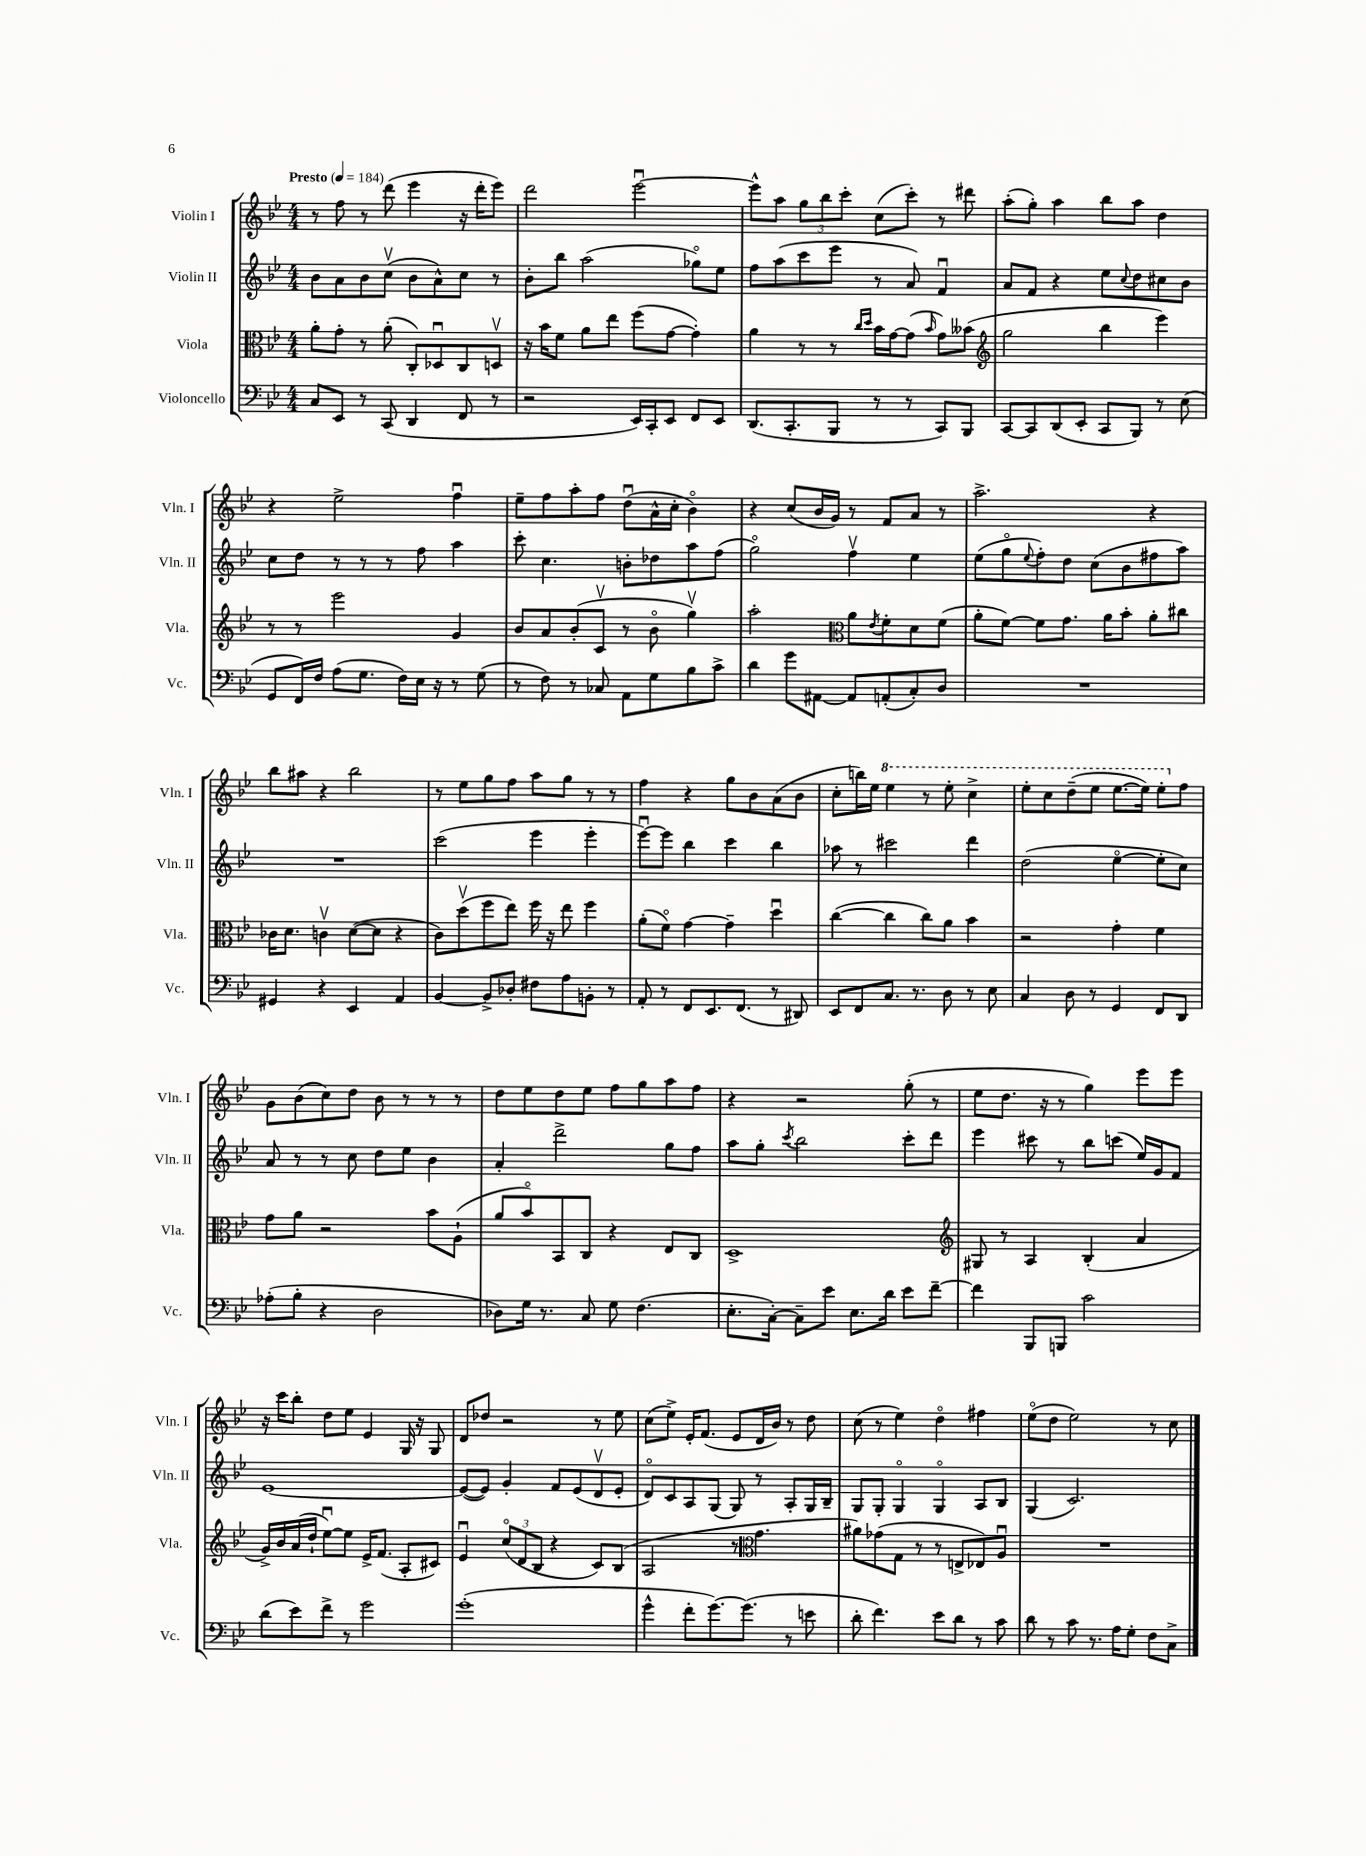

**kern	**kern	**kern	**kern
*staff4	*staff3	*staff2	*staff1
*clefF4	*clefC3	*clefG2	*clefG2
*k[b-e-]	*k[b-e-]	*k[b-e-]	*k[b-e-]
*M4/4	*M4/4	*M4/4	*M4/4
*MM184	*MM184	*MM184	*MM184
8C/L	8a'\L	8b-\L	8r
8EE-/J	8g'\J	8a\	8ff\
8r	8r	8b-\	8r
(8CC/	(8a'\	(8ccv\J	(8ddd\
4DD/	8C'/L)	8b-\L	4eee-\
.	8D-u/	8a^^\)	.
8FF/	8C/	8cc\J	16r
.	.	.	16ddd'\LK
8r	8Dv/J	8r	8eee-\J)
=	=	=	=
2r	16r	8b-'\L	2ddd\
.	16b-\LK	.	.
.	8f\J	8bb-\J	.
.	8a\L	(2aa\	.
.	8ee-\J	.	.
16EE-/LL)	(8ff\L	.	[2eee-u\
16CC'/J	.	.	.
8EE-/J	[8g\J	.	.
8FF/L	4g'\])	8gg-o\L)	.
8EE-/J	.	8ee-\J	.
=	=	=	=
(8.DD/L	4a\	8ff\L	8eee-^^\]L
.	.	(8aa\	8aa\J
8.CC'/	.	.	.
.	8r	8ccc\	12gg\L
.	.	.	12bb-\
8BBB-/J	8r	8eee-\J	.
.	.	.	12ccc'\J
.	16qqcc/LL	.	.
.	16qqdd/JJ	.	.
8r	16b-\LL	8r	(8cc\L
.	[16g\J	.	.
8r	(8g\]J	8a/)	8ccc'\J)
.	16qqb-/	.	.
8CC/L)	8g\L)	4fu/	8r
8BBB-/J	(8b--\J	.	8ddd#\
=	=	=	=
*	*clefG2	*	*
[8CC/L	2gg\	8a/L	(8aa'\L
8CC/]	.	8f/J	8gg'\J)
(8DD/	.	4r	4aa\
8EE-'/J	.	.	.
8CC/L	4bb-\	8ee-\L	8bb-\L
.	.	8qqcc/	.
8BBB-/J)	.	8dd\	8aa\J
8r	4eee-\)	8cc#\	4dd\
(8E-\	.	8b-\J	.
=	=	=	=
8GG/L	8r	8cc\L	4r
16FF/L)	8r	8dd\J	.
16F/JJ	.	.	.
(8A\L	2eee-\	8r	2ee-^\
8.G\J	.	8r	.
.	.	8r	.
16F\LL)	.	.	.
16E-\JJ	.	8ff\	.
16r	.	.	.
8r	4g/	4aa\	4ffu\
(8G\	.	.	.
=	=	=	=
8r	8b-/L	8ccc'\	8ee-~\L
8F\)	8a/	4.cc\	8ff\
8r	(8b-'/	.	8aa'\
8C-/	8cv/J	.	8ff\J
8AA\L	8r	8b'\L	(8ddu\L
8G\	8b-o\	8dd-\	16a^^\L
.	.	.	16cc'\JJ
8B-\	4ggv\)	8aa\	4b-o\)
8c^\J	.	(8ff\J	.
=	=	=	=
4d\	2aa'\	2ggo\)	4r
8g\L	.	.	(8cc/L
[8AA#\J	.	.	16b-/L
.	.	.	16g/JJ)
*	*clefC3	*	*
8AA#/]L	8a\L	4ffv\	8r
.	8qe-/	.	.
(8AA'/	8f'\	.	8f/L
8C'/)	8d\	4ee-\	8a/J
8D/J	(8f\J	.	8r
=	=	=	=
1r	8a'\L	(8ee-\L	2.aa^\
.	[8f\J)	8ggo\	.
.	.	8qqee-/	.
.	8f\]L	8ff'\)	.
.	8.g\J	8dd\J	.
.	.	(8cc\L	.
.	16a\LK	.	.
.	8b-'\J	8b-\	.
.	8a'\L	8ff#\	4r
.	8cc#\J	8aa\J)	.
=	=	=	=
4GG#/	16c-\LK	1r	8bb-\L
.	8.d\J	.	.
.	.	.	8aa#\J
4r	4cv\	.	4r
4EE-/	([8d\L	.	2bb-\
.	8d\]J	.	.
4AA/	4r	.	.
=	=	=	=
[4BB-/	8c\L)	(2ccc\	8r
.	(8ddv\	.	8ee-\L
8BB-^/]L	8ff\	.	8gg\
8D-'/J	8ee-\J)	.	8ff\J
8F#\L	16ff\	4eee-\	8aa\L
.	16r	.	.
8A\	8ee-\	.	8gg\J
8BB'\J	4ff\	4eee-'\	8r
8r	.	.	8r
=	=	=	=
8AA'/	(8a'\L	[8eee-u\L)	4ff\
8r	8fo\J)	8eee-\]J	.
8FF/L	[4g\	4bb-\	4r
8.EE-/	.	.	.
.	4g~\]	4ccc\	8gg\L
(8.FF/J	.	.	.
.	.	.	8b-\
8r	4ddu\	4bb-\	(8a\
8DD#/)	.	.	8b-\J
=	=	=	=
8EE-/L	([4cc\	8aa-\	8cc'\L
8FF/	.	8r	16bb\L)
.	.	.	16ee-\JJ
8.C/J	4cc\]	2ccc#\	4eee-\
8.r	.	.	.
.	8cc\L)	.	8r
8D\	8a\J	.	8eee-'\
8r	4b-\	4ddd\	4ccc^\
8E-\	.	.	.
=	=	=	=
4C/	2r	(2dd\	8eee-'\L
.	.	.	8ccc\
8D\	.	.	(8ddd~\
8r	.	.	8eee-\J
4GG/	4g'\	[4ee-o\	[8.eee-\L
.	.	.	16eee-\]Jk)
8FF/L	4f\	8ee-'\]L	8eee-'\L
8DD/J	.	8cc\J)	8ff\J
=	=	=	=
(8A-'\L	8g\L	8a/	8g\L
8B-'\J	8a\J	8r	(8b-\
4r	2r	8r	8cc\)
.	.	8cc\	8dd\J
2D\	.	8dd\L	8b-\
.	.	8ee-\J	8r
.	8b-\L	4b-\	8r
.	(8A`\J	.	8r
=	=	=	=
8D-\L)	8a/L	4a'/	8dd\L
16G\Jk	8b-o/)	.	8ee-\
8.r	.	.	.
.	8BB-/	2ddd^\	8dd\
8C/	8C/J	.	8ee-\J
8G\	4r	.	8ff\L
(4.F\	.	.	8gg\
.	8E-/L	8gg\L	8aa\
.	8C/J	8ff\J	8ff\J
=	=	=	=
8.E-'\L	1D^	8aa\L	4r
.	.	8gg'\J	.
[16C'\Jk)	.	.	.
.	.	8qccc/	.
8C~\]L	.	2bb-\	2r
8e-\J	.	.	.
8.E-\L	.	.	.
16d\Jk	.	.	.
8e-\L	.	8ccc'\L	(8gg'\
[8f~\J	.	8ddd\J	8r
=	=	=	=
*	*clefG2	*	*
4f\]	8G#/	4eee-\	8ee-\L
.	8r	.	8.dd\J
8BBB-/L	4A/	8ccc#\	.
.	.	.	16r
8BBB/J	.	8r	8r
2c\	(4B-'/	8bb-\L	4gg\)
.	.	(8ccc\J	.
.	4a/	16ee-/LL)	8eee-\L
.	.	16g/J	.
.	.	8f/J	8eee-\J
=	=	=	=
(8d\L	16g^/LL)	[1e-	16r
.	16b-/	.	16ccc\LK
8e-\)	(16a/	.	8bb-'\J
.	16dd`/JJ	.	.
8f^\J	[8ee-u\L)	.	8dd\L
8r	8ee-\]J	.	8ee-\J
2g\	16e-^/LK	.	4e-/
.	(8.f/J	.	.
.	8A'/L	.	16G/
.	.	.	16r
.	8c#/J)	.	8G/
=	=	=	=
(1g'	4e-u/	(8e-/_L	8d/L
.	.	8e-/]J)	8dd-/J
.	(12cco/L	4g'/	2r
.	12d/	.	.
.	12B-/J	.	.
.	4r	8f/L	.
.	.	(8e-/	.
.	8c/L)	8dv/	8r
.	(8B-/J	8e-'/J	8ee-\
=	=	=	=
4g^^\	2A/	8do/L)	(8cc\L
.	.	8c/	8ee-^\J)
8f'\L	.	8A/	16e-'/LK
.	.	.	(8.f/J
[8.g\)	.	(8G/J	.
.	8r	8G/)	8e-/L
(8.g\]J	.	.	.
*	*clefC3	*	*
.	4.g\	8r	16d/L
.	.	.	16b-/JJ)
8r	.	8A'/L	8r
8e\	.	16G/L	8dd\
.	.	16B-~/JJ	.
=	=	=	=
8d'\	8a#\L)	8G/L	(8cc\
4.f\)	(8g-\	8G'/J	8r
.	8G\J	4Go/	4ee-\)
.	8r	.	.
8e-\L	8r	4Go/	4ddo\
8d\J	8E^/L	.	.
8r	8E-/)	8A/L	4ff#\
8c\	8Au/J	8B-/J	.
=	=	=	=
8d\	1r	(4G/	(8ee-o\L
8r	.	.	8dd\J
8c\	.	2.c/)	2ee-\)
8.r	.	.	.
16A\LK	.	.	.
8G'\J	.	.	.
8F\L	.	.	8r
8C^\J	.	.	8cc\
==	==	==	==
*-	*-	*-	*-
